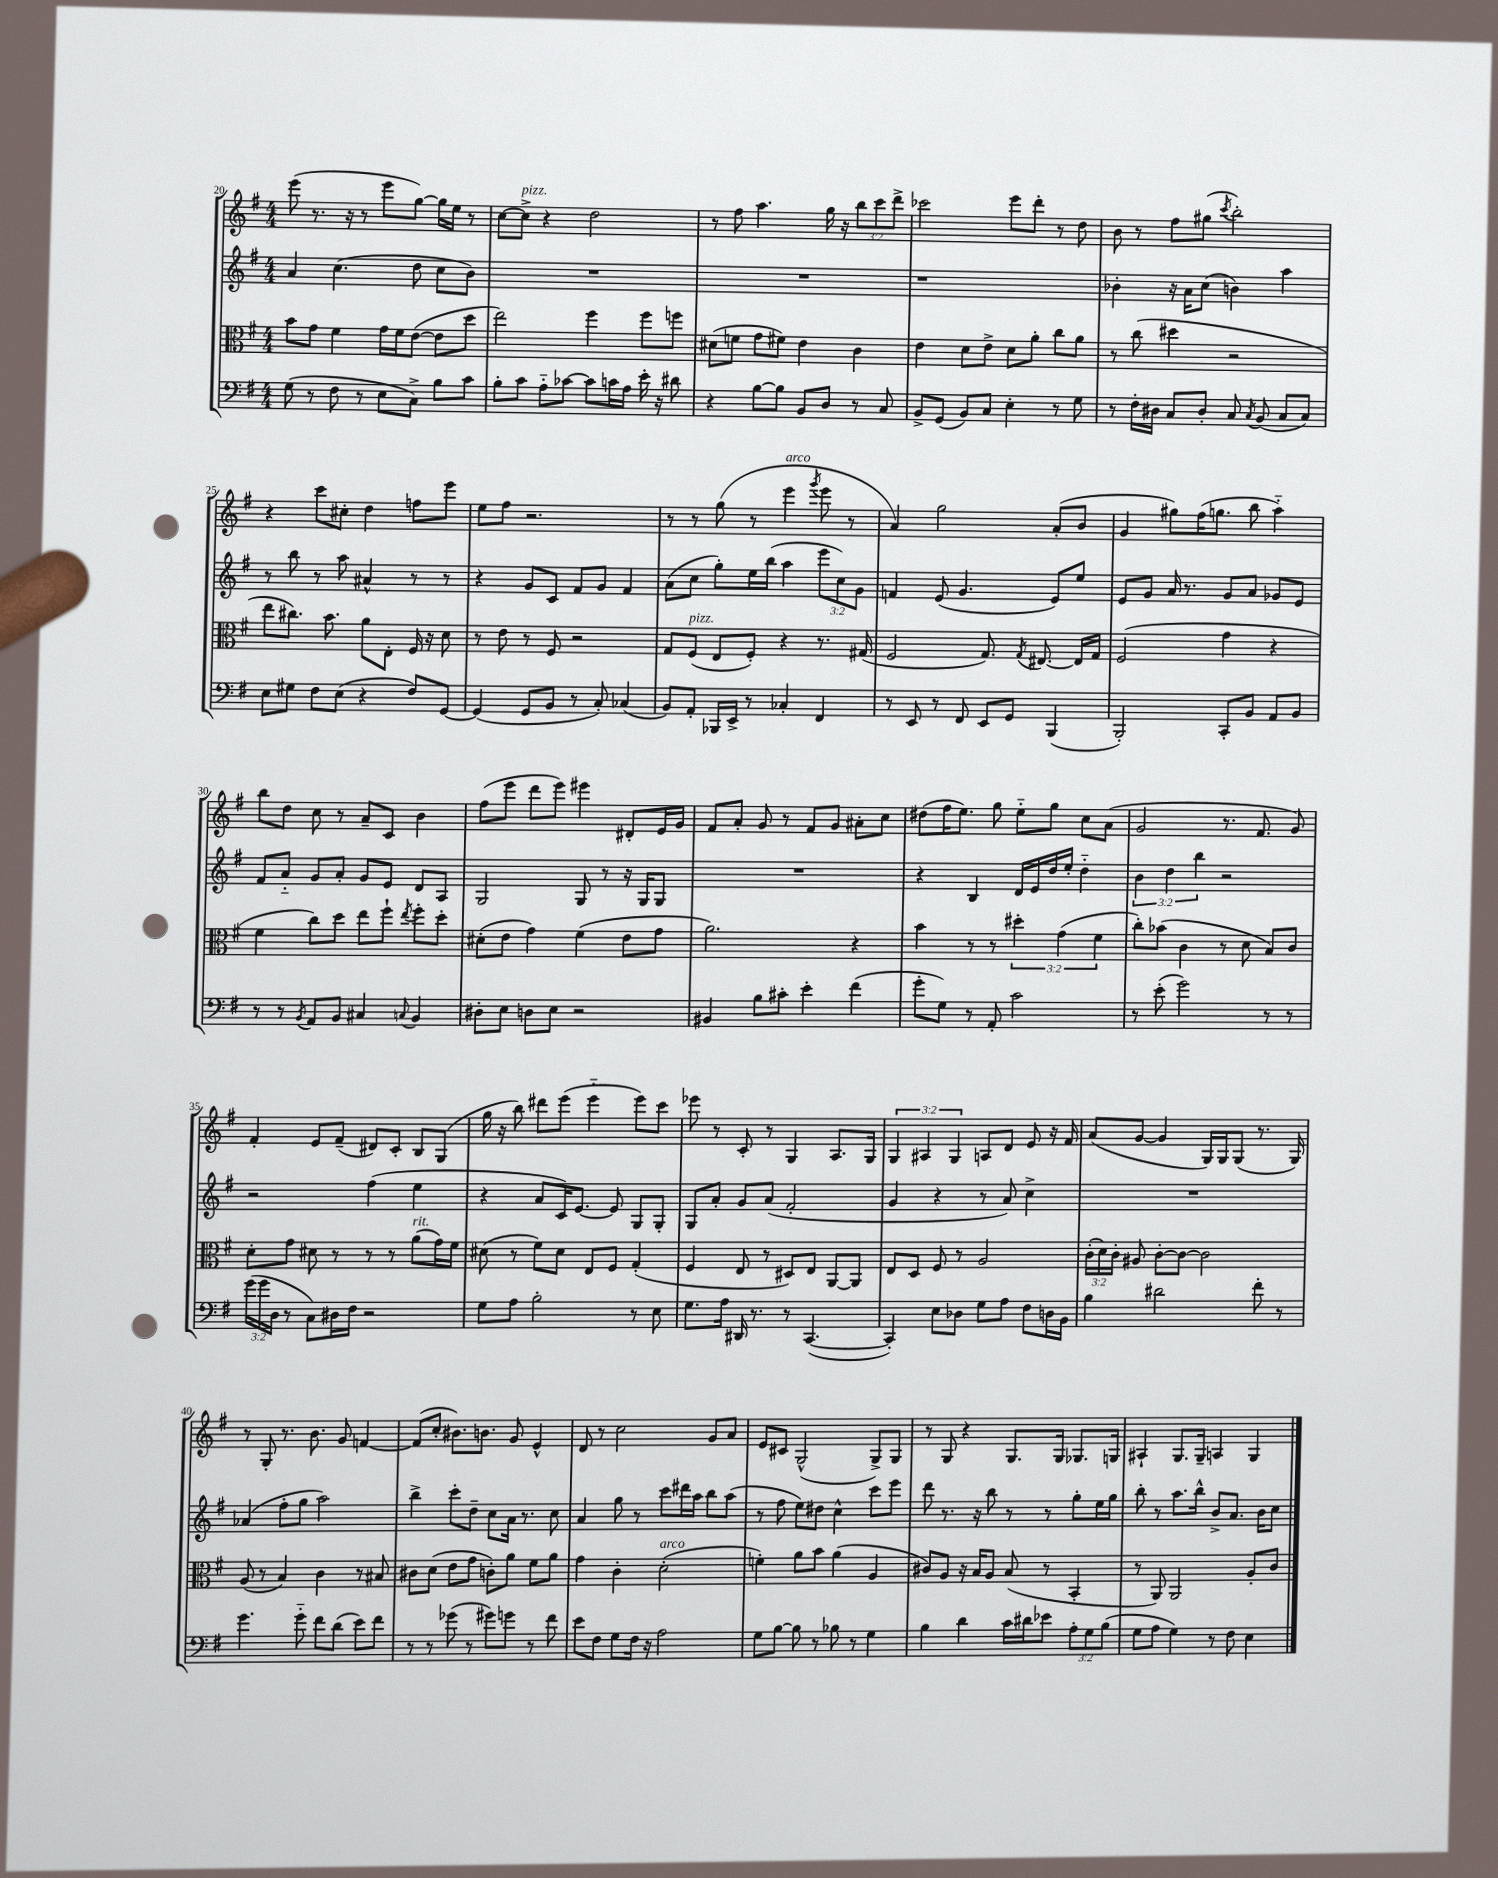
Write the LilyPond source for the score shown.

<<
\new StaffGroup <<
\new Staff = "s0" {
    \clef treble \key g \major \numericTimeSignature \time 4/4 \override Staff.TupletNumber.text = #tuplet-number::calc-fraction-text
    \autoBeamOff e'''8( r8. r16 r8 e'''8[ g''8]~) g''16[ e''16] r8 |
    c''8[~ c''8]->^\markup { \italic "pizz." } r4 d''2 |
    r8 fis''8 a''4. g''16 r16 \tuplet 3/2 { b''8[ c'''8 d'''8]-> } |
    ces'''2 e'''8[ d'''8]-. r8 d''8 |
    b'8 r8 fis''8[ gis''8]( \acciaccatura { c'''8 } b''2-.) |
    r4 c'''8[ cis''8]-. d''4 f''8[ e'''8] |
    e''8[ fis''8] r2. |
    r8 r8 g''8( r8 e'''4^\markup { \italic "arco" } \acciaccatura { g'''8 } e'''8 r8 |
    a'4) g''2 a'8[-.( b'8] |
    g'4 gis''8[) fis''16( g''8.] b''8 a''4-_) |
    b''8[ d''8] c''8 r8 a'8[-- c'8] b'4 |
    fis''8[( e'''8] d'''8[ e'''8]) eis'''4 dis'8[-. e'16 g'16] |
    fis'8[ a'8]-. g'8 r8 fis'8[ g'8] ais'8[-. c''8] |
    dis''8[( fis''16 e''8.]) g''8 e''8[-_ g''8] c''8[ a'8]( |
    g'2 r8. fis'8. g'8) |
    fis'4-. e'8[ fis'8]--( dis'8[) c'8]-. b8[ g8]( |
    g''16 r16 b''8) dis'''8[ e'''8]( e'''4-_ e'''8[) c'''8] |
    ees'''8 r8 c'8-. r8 g4 a8.[ g16] |
    \tuplet 3/2 { g4 ais4 g4 } a8[ d'8] e'8 r16 fis'16 |
    a'8[( g'8]~ g'4 g16[) g16 g8]( r8. g16) |
    r8 g8-. r8. b'8. g'8 f'4~ |
    f'8[( c''8]-. bis'8.[) b'8.] g'8 e'4-^ |
    d'8 r8 c''2 g'8[ a'8] |
    e'8[ cis'8] g2-^( g8[->) g8] |
    r8 g8 r4 g8.[ g16] ges8.[ g16] |
    ais4-! g8.[ g16]-- a4 g4 \bar "|." |
}
\new Staff = "s1" {
    \clef treble \key g \major \numericTimeSignature \time 4/4 \override Staff.TupletNumber.text = #tuplet-number::calc-fraction-text
    \autoBeamOff a'4 c''4.( d''8 c''8[ b'8]) |
    R1 |
    R1 |
    r1 |
    bes'4-. r16 a'16[ c''8]( b'4) a''4 |
    r8 b''8 r8 a''8 ais'4-^ r8 r8 |
    r4 g'8[ c'8] fis'8[ g'8] fis'4 |
    a'8[( c''8] g''8[-.) e''16 b''16]( a''4 \tuplet 3/2 { e'''8[ c''8) g'8] } |
    f'4 e'8( g'4. e'8[) e''8] |
    e'8[ g'8] a'16 r8. g'8[ a'8] ges'8[ e'8] |
    fis'8[ a'8]-_ g'8[ a'8]-. g'8[ e'8] d'8[ a8] |
    g2 g8 r8 r16 g16[ g8] |
    R1 |
    r4 b4 d'16[ e'16 d''16 e''16]-. d''4-_ |
    \tuplet 3/2 { b'4 d''4 b''4 } r2 |
    r2 fis''4( e''4 |
    r4 a'8[ c'16) e'8.]~ e'8 g8[ g8]-. |
    g8[ a'8]-. g'8[ a'8]( fis'2-. |
    g'4 r4 r8 a'8) c''4-> |
    R1 |
    aes'4( fis''8[-. g''8] a''2) |
    b''4-> c'''8[-. d''8]-- c''8[ a'16] r8. c''8 |
    a'4 g''8 r8 c'''8[ dis'''16 a''16] b''8[ a''8]( |
    r8 fis''8 e''8[) dis''8] c''4-^ c'''8[ e'''8] |
    d'''8 r8. r16 b''8 r8 r8 g''8[-. e''16 g''16] |
    b''8-. r8 a''8.[ b''16]-^ b'8[-> a'8.] b'16[ c''8] \bar "|." |
}
\new Staff = "s2" {
    \clef alto \key g \major \numericTimeSignature \time 4/4 \override Staff.TupletNumber.text = #tuplet-number::calc-fraction-text
    \autoBeamOff b'8[ g'8] fis'4 g'16[ fis'16 e'8]~( e'8[ d''8] |
    e''2) fis''4 fis''8[ f''8] |
    dis'8[( f'8] g'8[ fis'8]) e'4 c'4 |
    e'4 d'8[ e'8]-> d'8[ a'8]-. c''8[ a'8] |
    r8 c''8( dis''4 r2 |
    e''8[ cis''8.]) b'8. a'8[ e8]-. fis16 r16 d'8 |
    r8 e'8 r8 fis8 r2 |
    g8[ fis8]^\markup { \italic "pizz." }( e8[ fis8]-.) r4 r8. gis16( |
    fis2 g8.) \acciaccatura { g8 } eis8.~ eis16[ g16] |
    fis2( g'4 r4 |
    fis'4 c''8[) d''8] e''8[ fis''8]-! \acciaccatura { e''8 } fis''8[-. d''8]-. |
    dis'8[-.( e'8] g'4) fis'4( e'8[ g'8] |
    a'2.) r4 |
    b'4 r8 r8 \tuplet 3/2 { dis''4-. g'4( fis'4 } |
    c''8[-.) bes'8]( c'4 r8 d'8 b8[) c'8] |
    d'8[-. g'8] dis'8 r8 r8 r8 a'8[^\markup { \italic "rit." }( g'16) fis'16] |
    dis'8( r8 fis'8[) dis'8] e8[ fis8] g4-.( |
    fis4 e8 r8 dis8[) e8] a,8[~ a,8] |
    e8[ d8] fis8 r8 a2 |
    \tuplet 3/2 { c'16[-.( d'16) c'16]-. } ais8 c'8[~-. c'8]~ c'2 |
    a8( r8 b4) c'4 r8 bis8 |
    cis'8[ d'8]( e'8[ g'8] c'8[-.) a'8] fis'8[ a'8] |
    g'4 c'4-. d'2-.^\markup { \italic "arco" }( |
    f'4-.) a'8[ b'8] a'4( a4 |
    cis'8[) a8] r16 b16[ a8] b8( r8 b,4-. |
    r8 a,8) a,2 a8[-. c'8] \bar "|." |
}
\new Staff = "s3" {
    \clef bass \key g \major \numericTimeSignature \time 4/4 \override Staff.TupletNumber.text = #tuplet-number::calc-fraction-text
    \autoBeamOff g8( r8 fis8 r8 e8[ c8]->) b8[ c'8] |
    b8[-. c'8] a8[-_ ces'8]~ ces'8[ c'16 a16] e'16-. r16 dis'8 |
    r4 b8[~ b8] b,8[ d8] r8 c8 |
    b,8[-> g,8]( b,8[) c8] e4-. r8 g8 |
    r8 fis16[-. dis16] c8[ dis8]-. c8 \acciaccatura { c8 } b,8( c8[ c8]) |
    e8[ gis8] fis8[ e8]( r4 fis8[) g,8]~ |
    g,4( g,8[ b,8] r8 c8-.) ces4( |
    b,8[) a,8]-. bes,,16[ e,16]-> r8 ces4-. fis,4 |
    r8 e,8 r8 fis,8 e,8[ g,8] b,,4( |
    b,,2-.) c,8[-. b,8] a,8[ b,8] |
    r8 r8 \acciaccatura { b,8 } a,8[ b,8] cis4 \appoggiatura { c8 } b,4 |
    dis8[-. e8] d8[ e8] r2 |
    bis,4 b8[ cis'8]-. e'4-. fis'4( |
    g'8[-. g8]) r8 a,8-. c'2 |
    r8 e'8-.( g'2) r8 r8 |
    \tuplet 3/2 { g'16[( g'16 d16] } r8 c8[) dis16 fis16] r2 |
    g8[ a8] b2-. r8 e8 |
    g8.[ a16] dis,16 r8. r8 c,4.~( |
    c,4-.) e8[ des8] g8[ a8] fis8[ d16 b,16] |
    b4 dis'2 fis'8-. r8 |
    g'4. g'8-_ fis'8[ d'8]( e'8[) fis'8] |
    r8 r8 ges'8( r8 gis'8[) g'8] r8 fis'8 |
    e'8[ fis8] g8[ fis16] r16 a2 |
    g8[ b8]~ b8 r8 bes8 r8 g4 |
    b4 d'4 c'16[ dis'16 ees'8] \tuplet 3/2 { a8[-. g8 b8]( } |
    g8[ a8] g4) r8 fis8 e4 \bar "|." |
}
>>
>>
\layout { \context { \Score currentBarNumber = #20 } }
